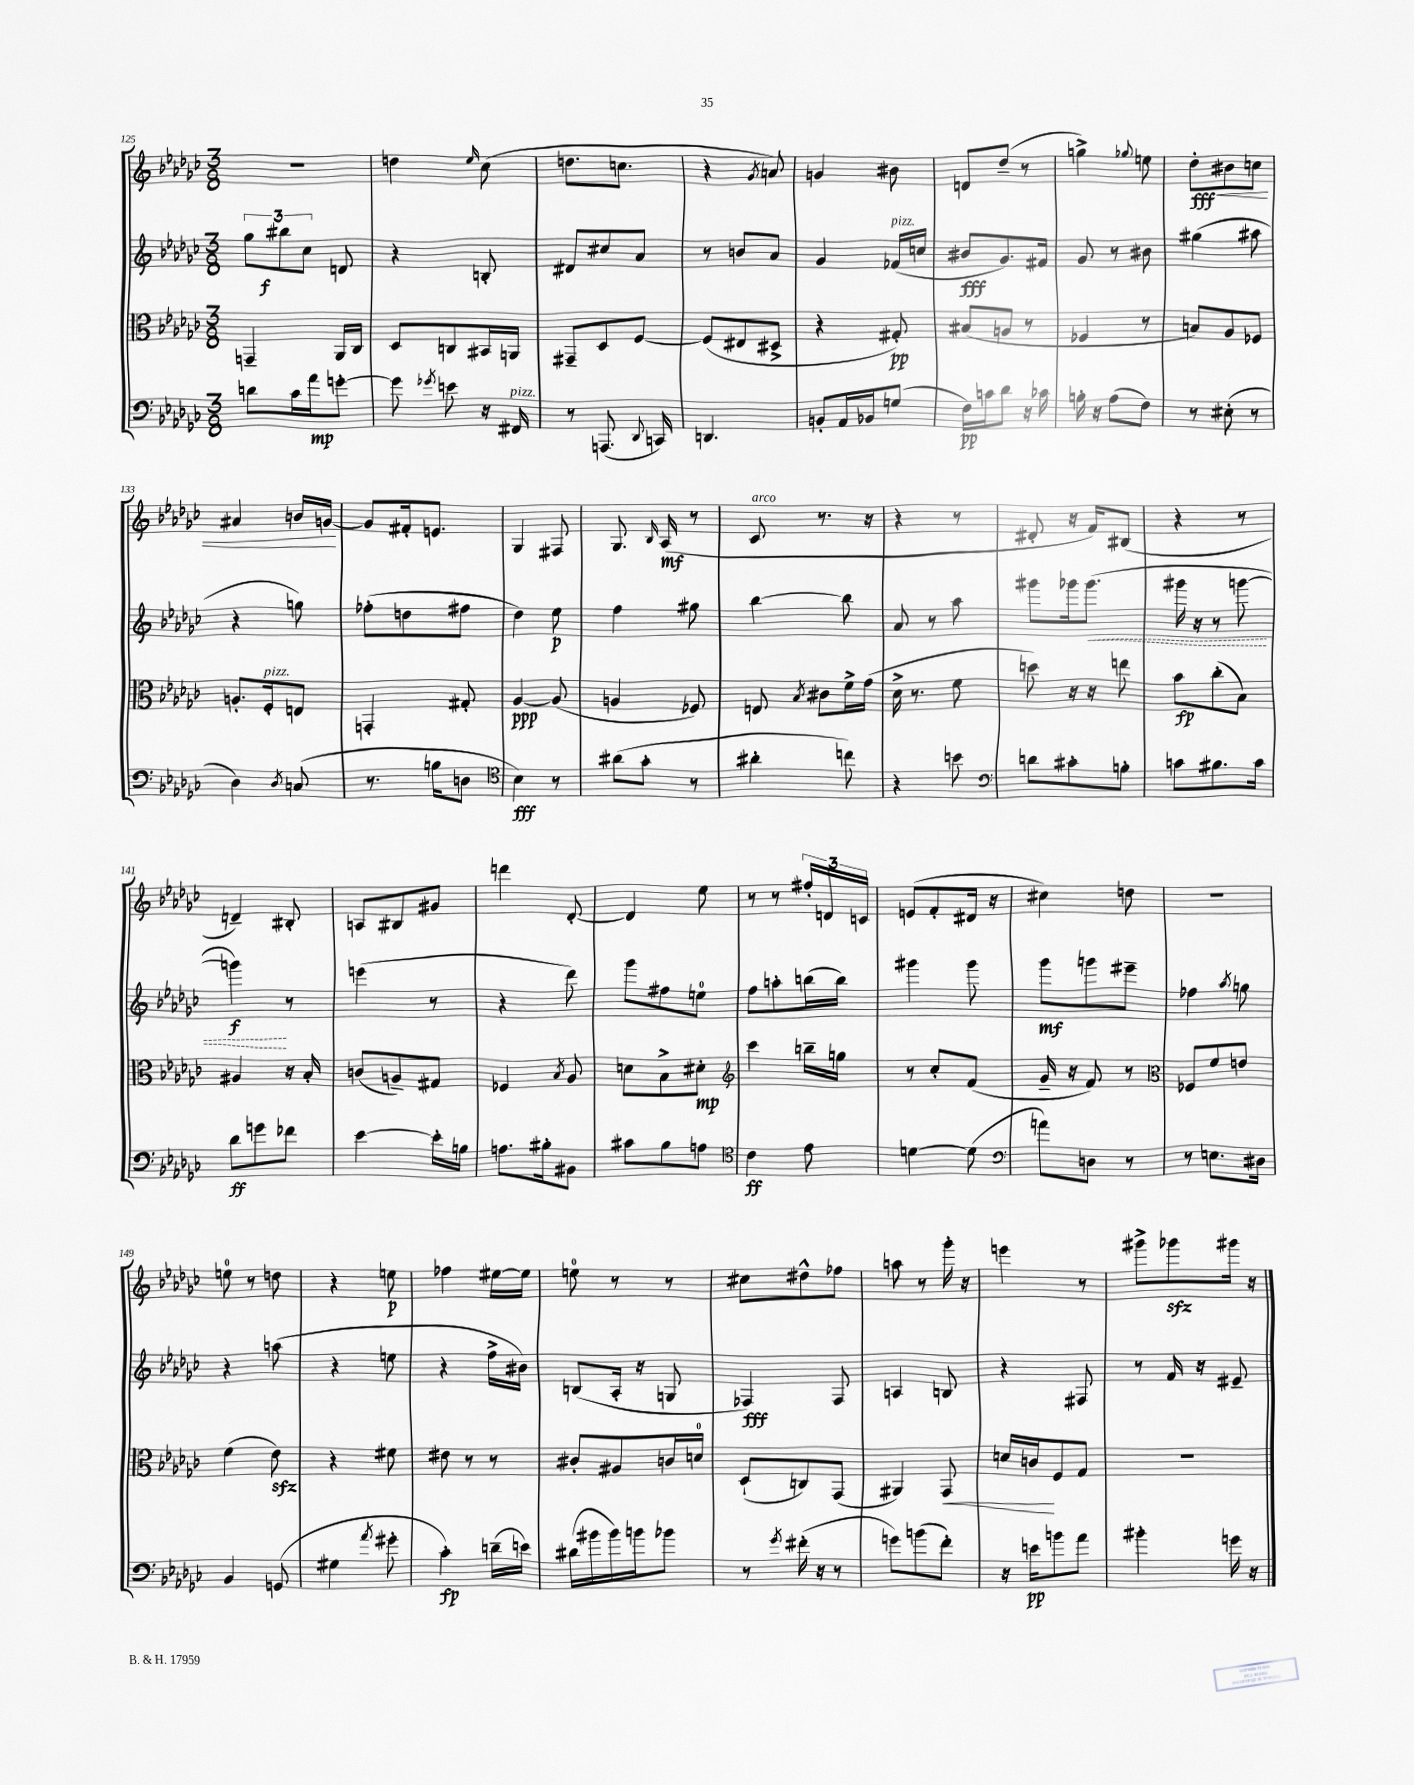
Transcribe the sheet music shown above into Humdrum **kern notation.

**kern	**dynam	**kern	**dynam	**kern	**dynam	**kern	**dynam
*part4	*part4	*part3	*part3	*part2	*part2	*part1	*part1
*staff4	*staff4	*staff3	*staff3	*staff2	*staff2	*staff1	*staff1
*clefF4	*	*clefC3	*	*clefG2	*	*clefG2	*
*k[b-e-a-d-g-c-]	*	*k[b-e-a-d-g-c-]	*	*k[b-e-a-d-g-c-]	*	*k[b-e-a-d-g-c-]	*
*M3/8	*	*M3/8	*	*M3/8	*	*M3/8	*
=125	=125	=125	=125	=125	=125	=125	=125
8dn\L	.	4GGn~/	.	12gg-\L	.	4.r	.
.	.	.	.	12bb#X\	f	.	.
16c-\L	.	.	.	.	.	.	.
.	.	.	.	12cc-\J	.	.	.
16a-\J	mp	.	.	.	.	.	.
[8gn'\J	.	16AA-/LL	.	8dn/	.	.	.
.	.	16C-/JJ	.	.	.	.	.
=126	=126	=126	=126	=126	=126	=126	=126
8g\]	.	8D-/L	.	4r	.	4ddn\	.
8qg-X/	.	.	.	.	.	.	.
8en\	.	8Cn/	.	.	.	.	.
.	.	.	.	.	.	16qqee-/	.
16r	.	16BB#X/L	.	8Bn'/	.	(8cc-\	.
!LO:TX:a:i:t=pizz.	!	!	!	!	!	!	!
16FF#X/	.	16AAn/JJ	.	.	.	.	.
=127	=127	=127	=127	=127	=127	=127	=127
8r	.	8GG#X~/L	.	8d#X/L	.	8.ddn\L	.
(8.AAAn/	.	8D-/	.	8cc#X/	.	.	.
.	.	.	.	.	.	8.ccn\J	.
.	.	[8F/J	.	8a-/J	.	.	.
8qqDD-/	.	.	.	.	.	.	.
16CCn/)	.	.	.	.	.	.	.
=128	=128	=128	=128	=128	=128	=128	=128
4.DDn/	.	(8F/L]	.	8r	.	4r	.
.	.	8E#X/	.	8bn/L	.	.	.
.	.	.	.	.	.	8qg-/	.
.	.	8D#X^/J	.	8a-/J	.	8an/)	.
=129	=129	=129	=129	=129	=129	=129	=129
8BBn'/L	.	4r	.	4g-/	.	4gn/	.
16AA-/L	.	.	.	.	.	.	.
16BB-X/J	.	.	.	.	.	.	.
!	!	!	!	!LO:TX:a:i:t=pizz.	!	!	!
(8Gn/J	.	8G#X'/)	pp	(16f-X/LL	.	8b#X\	.
.	.	.	.	16ccn/JJ	.	.	.
=130	=130	=130	=130	=130	=130	=130	=130
16F\LL)	pp	(8B#X/L	.	8b#X/L	fff	8dn/L	.
16cn\J	.	.	.	.	.	.	.
8d-\J	.	8An/J	.	8.g-/)	.	(8dd-~/J	.
16r	.	8r	.	.	.	8r	.
16c-X\	.	.	.	16f#X/Jk	.	.	.
=131	=131	=131	=131	=131	=131	=131	=131
16Bn'\	.	4F-X/	.	8g-/	.	4ggn^\)	.
16r	.	.	.	.	.	.	.
(8A-\L	.	.	.	8r	.	.	.
.	.	.	.	.	.	8qqgg-X/	.
8F\J)	.	8r	.	8b#X\	.	8een\	.
=132	=132	=132	=132	=132	=132	=132	=132
!	!	!	!	!	!	!	!LO:HP:b
8r	.	8Bn/L)	.	(4gg#X\	.	8dd-'\L	< fff
(8E#X'\	.	8A-/	.	.	.	8b#X\	.
8r	.	8F-X/J	.	8aa#X\	.	8ccn\J	.
!!LO:LB:g=z
=133	=133	=133	=133	=133	=133	=133	=133
4D-\)	.	8.An'/L	.	4r	.	4a#X/	.
!	!	!LO:TX:a:i:t=pizz.	!	!	!	!	!
.	.	16F'/k	.	.	.	.	.
8qD-/	.	.	.	.	.	.	.
(8Cn/	.	8En/J	.	8ggn\)	.	16bn/LL	.
.	.	.	.	.	.	[16gn/JJ	.
.	.	.	.	.	.	.	[
=134	=134	=134	=134	=134	=134	=134	=134
8.r	.	4GGn'/	.	(8ff-X'\L	.	8g/L]	.
.	.	.	.	8ddn\	.	16f#X'/k	.
16Bn\KL	.	.	.	.	.	8.en/J	.
8Dn\J	.	8G#X'/	.	8ff#X\J	.	.	.
=135	=135	=135	=135	=135	=135	=135	=135
*clefC4	*	*	*	*	*	*	*
4B-\)	fff	[4A-/	ppp	4dd-\)	.	4G-/	.
8r	.	(8A-/]	.	8ee-\	p	8F#X/	.
=136	=136	=136	=136	=136	=136	=136	=136
(8a#X\L	.	4An/	.	4ff\	.	8.G-/	.
8g-'\J	.	.	.	.	.	.	.
.	.	.	.	.	.	16qqB-/	.
.	.	.	.	.	.	(16A-/	mf
8r	.	8F-X/)	.	8gg#X\	.	8r	.
=137	=137	=137	=137	=137	=137	=137	=137
!	!	!	!	!	!	!LO:TX:a:i:t=arco	!
4a#X'\	.	8En/	.	[4bb-\	.	8c-/	.
.	.	8qB-/	.	.	.	.	.
.	.	8c#X\L	.	.	.	8.r	.
8ccn\)	.	16f^\L	.	8bb-\]	.	.	.
.	.	(16g-\JJ	.	.	.	16r	.
=138	=138	=138	=138	=138	=138	=138	=138
4r	.	16d-^\	.	8a-/	.	4r	.
.	.	8.r	.	.	.	.	.
.	.	.	.	8r	.	.	.
8bn\	.	8f\	.	8aa-\	.	8r	.
=139	=139	=139	=139	=139	=139	=139	=139
*clefF4	*	*	*	*	*	*	*
8dn\L	.	8ddn\)	.	8ggg#X\L	.	8d#X'/	.
8c#X'\	.	16r	.	16ggg-X\k	.	16r	.
!	!	!	!	!	!LO:HP:b	!	!
.	.	16r	.	(8.ggg-\J	<	16f/KL)	.
8Bn'\J	.	8een\	.	.	.	(8B#X/J	.
=140	=140	=140	=140	=140	=140	=140	=140
8cn\L	.	8b-\L	fp	16ggg#X\	.	4r	.
.	.	.	.	16r	.	.	.
8.B#X\	.	(8cc-'\	.	8r	.	.	.
.	.	8B-\J)	.	[8gggn\	.	8r	.
16c\Jk	.	.	.	.	.	.	.
!!LO:LB:g=z
=141	=141	=141	=141	=141	=141	=141	=141
8d-\L	ff	4A#X/	.	4gggn\])	f	4dn~/)	.
8gn\	.	.	.	.	.	.	.
8f-X\J	.	16r	.	8r	[	8B#X'/	.
.	.	16B-'/	.	.	.	.	.
=142	=142	=142	=142	=142	=142	=142	=142
[4e-\	.	(8cn/L	.	(4eeen\	.	8An/L	.
.	.	8An~/)	.	.	.	8B#X/	.
16e-'\LL]	.	8G#X/J	.	8r	.	8g#X/J	.
16Bn\JJ	.	.	.	.	.	.	.
=143	=143	=143	=143	=143	=143	=143	=143
8.An\L	.	4F-X/	.	4r	.	4dddn\	.
16B#X'\k	.	.	.	.	.	.	.
.	.	8qB-/	.	.	.	.	.
8BB#X\J	.	8A-/	.	8ddd-\)	.	[8d-'/	.
=144	=144	=144	=144	=144	=144	=144	=144
8c#X\L	.	8dn\L	.	8ggg-\L	.	4d-/]	.
8B-\	.	8B-^\	.	8ff#X\	.	.	.
8An\J	.	8d#X'\J	mp	8een\J	.	8ee-\	.
=145	=145	=145	=145	=145	=145	=145	=145
*clefC4	*	*clefG2	*	*	*	*	*
4c-\	ff	4ccc-\	.	8ff\L	.	8r	.
.	.	.	.	8aan'\	.	8r	.
8e-\	.	16bbn~\LL	.	(16bbn\L	.	24ff#X'/LL	.
.	.	.	.	.	.	24dn/	.
.	.	16ggn\JJ	.	16bb\JJ)	.	.	.
.	.	.	.	.	.	24cn/JJ	.
=146	=146	=146	=146	=146	=146	=146	=146
[4dn\	.	8r	.	4ggg#X\	.	(8en/L	.
.	.	8cc-'/L	.	.	.	8f'/	.
(8d\]	.	(8f/J	.	8ggg#\	.	16d#X/Jk	.
.	.	.	.	.	.	16r	.
=147	=147	=147	=147	=147	=147	=147	=147
*clefF4	*	*	*	*	*	*	*
8an\L)	.	16g-~/	.	8ggg-\L	mf	4cc#X\)	.
.	.	16r	.	.	.	.	.
8Dn\J	.	8f/)	.	8gggn\	.	.	.
8r	.	8r	.	8eee#X~\J	.	8ddn\	.
=148	=148	=148	=148	=148	=148	=148	=148
*	*	*clefC3	*	*	*	*	*
8r	.	8F-X/L	.	4ff-X\	.	4.r	.
8.En\L	.	8f/	.	.	.	.	.
.	.	.	.	8qaa-/	.	.	.
.	.	8en/J	.	8ggn\	.	.	.
16D#X\Jk	.	.	.	.	.	.	.
!!LO:LB:g=z
=149	=149	=149	=149	=149	=149	=149	=149
4BB-/	.	(4f\	.	4r	.	8een\	.
.	.	.	.	.	.	8r	.
(8GGn/	.	8e-zz\)	.	(8aan\	.	8ddn\	.
=150	=150	=150	=150	=150	=150	=150	=150
4G#X\	.	4r	.	4r	.	4r	.
8qa-/	.	.	.	.	.	.	.
8g#X'\	.	8f#X\	.	8een\	.	8een\	p
=151	=151	=151	=151	=151	=151	=151	=151
4c-'\)	fp	8e#X\	.	4r	.	4ff-X\	.
.	.	8r	.	.	.	.	.
(16dn~\LL	.	8r	.	16ff^\LL	.	[16ee#X\LL	.
16en\JJ)	.	.	.	16b#X\JJ)	.	16ee#\JJ]	.
=152	=152	=152	=152	=152	=152	=152	=152
(16d#X\LL	.	8c#X'/L	.	(8Bn/L	.	8een\	.
16b#X\	.	.	.	.	.	.	.
16b#\)	.	8A#X/	.	16A-'/Jk	.	8r	.
16bn\J	.	.	.	16r	.	.	.
8b-X\J	.	16cn/L	.	8Gn/	.	8r	.
.	.	16dn/JJ	.	.	.	.	.
=153	=153	=153	=153	=153	=153	=153	=153
8r	.	(8D-`/L	.	4F-X/)	fff	8cc#X\L	.
8qg-/	.	.	.	.	.	.	.
(16f#X'\	.	8Cn/)	.	.	.	8dd#X^^\	.
16r	.	.	.	.	.	.	.
8r	.	(8GG-/J	.	8F-/	.	8ff-X\J	.
=154	=154	=154	=154	=154	=154	=154	=154
8gn\L)	.	4AA#X/)	.	4An/	.	8aan\	.
(8bn\	.	.	.	.	.	8r	.
!	!	!	!LO:HP:b	!	!	!	!
8f'\J)	.	8GG-/	<	8Bn/	.	16ggg-'\	.
.	.	.	.	.	.	16r	.
=155	=155	=155	=155	=155	=155	=155	=155
16r	.	16dn/LL	.	4r	.	4eeen\	.
16en\KL	pp	16cn/J	.	.	.	.	.
8bn\	.	8F/	[	.	.	.	.
8a-\J	.	8G-/J	.	8F#X/	.	8r	.
=156	=156	=156	=156	=156	=156	=156	=156
4b#X'\	.	4.r	.	8r	.	8ggg#X^\L	.
.	.	.	.	16f/	.	8ggg-Xzz\	.
.	.	.	.	16r	.	.	.
16gn\	.	.	.	8e#X~/	.	16ggg#X\Jk	.
16r	.	.	.	.	.	16r	.
==	==	==	==	==	==	==	==
*-	*-	*-	*-	*-	*-	*-	*-
